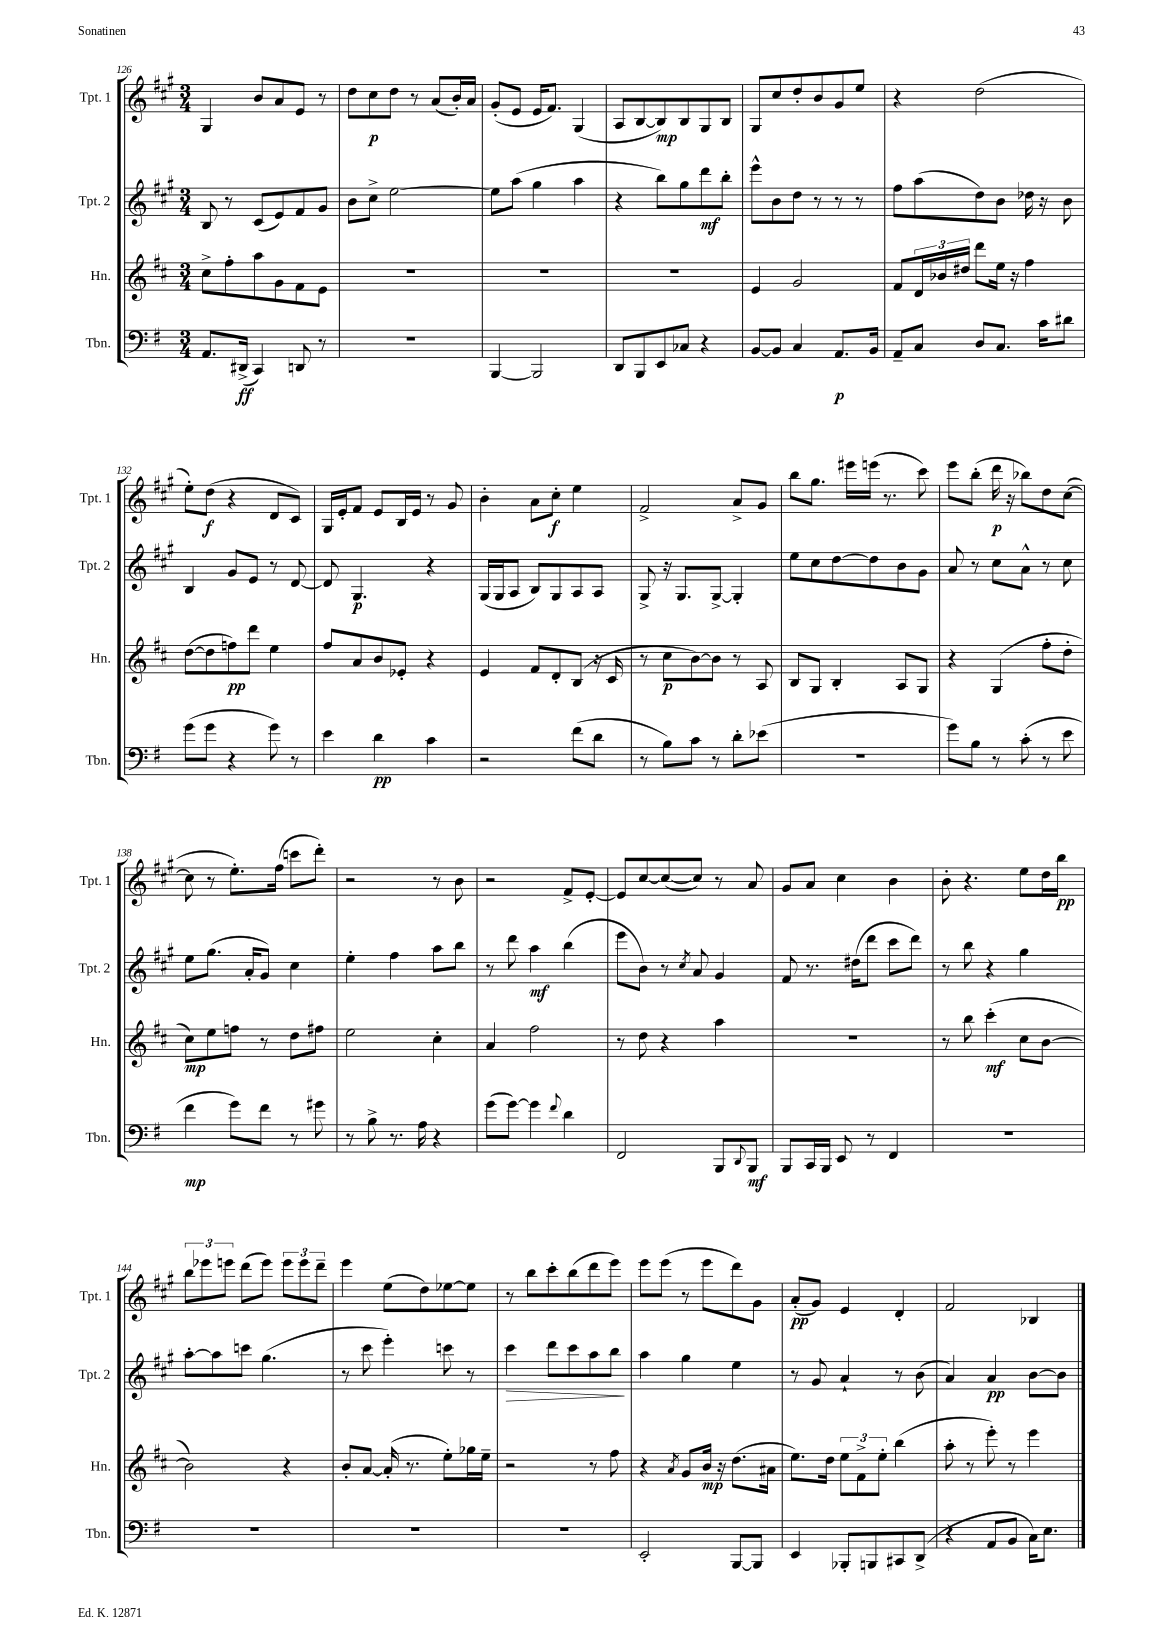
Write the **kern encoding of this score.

**kern	**kern	**kern	**kern
*staff4	*staff3	*staff2	*staff1
*clefF4	*clefG2	*clefG2	*clefG2
*k[f#]	*k[f#c#]	*k[f#c#g#]	*k[f#c#g#]
*M3/4	*M3/4	*M3/4	*M3/4
8.AA/L	8cc#^\L	8B/	4G#/
.	8ff#'\	8r	.
(16DD#^/Jk	.	.	.
4CC/)	8aa\	(8c#/L	8b/L
.	8g\	8e/)	8a/
8DD/	8f#\	8f#/	8e/J
8r	8e\J	8g#/J	8r
=	=	=	=
2.r	2.r	8b\L	8dd\L
.	.	8cc#^\J	8cc#\
.	.	[2ee\	8dd\J
.	.	.	8r
.	.	.	(8a/L
.	.	.	16b'/L)
.	.	.	16a/JJ
=	=	=	=
[4BBB/	2.r	8ee\]L	(8g#'/L
.	.	(8aa\J	8e/J
2BBB/]	.	4gg#\	16e/LK
.	.	.	8.f#/J)
.	.	4aa\	(4G#/
=	=	=	=
8DD/L	2.r	4r	8A/L
8BBB/	.	.	[8B/
8EE/	.	8bb\L)	8B/])
8C-/J	.	8gg#\	8B/
4r	.	8ddd\	8G#/
.	.	8bb'\J	8B/J
=	=	=	=
[8BB/L	4e/	8eee^^\L	8G#/L
8BB/]J	.	8b\	8cc#/
4C/	2g/	8dd\J	8dd'/
.	.	8r	8b/
8.AA/L	.	8r	8g#/
.	.	8r	8ee/J
16BB/Jk	.	.	.
=	=	=	=
8AA~/L	8f#/L	8ff#\L	4r
8C/J	24d/L	(8aa\	.
.	24b-/	.	.
.	24dd#/JJ	.	.
8D/L	8ddd\L	8dd\)	(2dd\
8.C/J	16ee\Jk	8b\J	.
.	16r	.	.
.	4ff#\	16dd-\	.
16c\LK	.	16r	.
8d#\J	.	8b\	.
=	=	=	=
(8g\L	([8dd\L	4B/	8ee'\L)
8g\J	8dd\]	.	(8dd\J
4r	8ff\)	8g#/L	4r
.	8ddd\J	8e/J	.
8g\)	4ee\	8r	8d/L
8r	.	[8d/	8c#/J)
=	=	=	=
4e\	8ff#/L	8d/]	16G#/LL
.	.	.	16e'/J
.	8a/	4.G#/	8f#/J
4d\	8b/	.	8e/L
.	8e-'/J	.	16B/L
.	.	.	16e/JJ
4c\	4r	4r	8r
.	.	.	8g#/
=	=	=	=
2r	4e/	(16G#/LL	4b'\
.	.	16G#/J	.
.	.	8A/J	.
.	8f#/L	8B/L)	8a\L
.	8d'/	8G#/	8cc#'\J
(8f#\L	(8B/J	8A/	4ee\
8d\J	16r	8A/J	.
.	16c#/	.	.
=	=	=	=
8r	8r	8G#^/	2f#^/
8B\L)	8cc#\L	16r	.
.	.	8.G#/L	.
8c\J	[8b\)	.	.
8r	8b\]J	[8G#^/J	.
8d'\L	8r	4G#'/]	8a^/L
(8e-\J	8A/	.	8g#/J
=	=	=	=
2.r	8B/L	8ee\L	8bb\L
.	8G/J	8cc#\	8.gg#\J
.	4B'/	[8dd\	.
.	.	.	16eee#\LL
.	.	8dd\]	(16eee\JJ
.	.	.	8.r
.	8A/L	8b\	.
.	8G/J	8g#\J	8ccc#\)
=	=	=	=
8g\L)	4r	8a/	8eee\L
8B\J	.	8r	(8bb'\J
8r	(4G/	8cc#\L	16ddd\
.	.	.	16r
(8c'\	.	8a^^\J	8bb-\L)
8r	8ff#'\L	8r	8dd\
8e\	8dd'\J	8cc#\	([8cc#\J
=	=	=	=
4f#\	8cc#\L)	8ee\L	8cc#\]
.	8ee\	(8.gg#\J	8r
8g\L)	8ff\J	.	8.ee'\L)
.	.	16a'/LK	.
8f#\J	8r	8g#/J)	.
.	.	.	(16ff#\Jk
8r	8dd\L	4cc#\	8ccc\L
8g#\	8ff#\J	.	8ddd'\J)
=	=	=	=
8r	2ee\	4ee'\	2r
8B^\	.	.	.
8.r	.	4ff#\	.
16A\	.	.	.
4r	4cc#'\	8aa\L	8r
.	.	8bb\J	8b\
=	=	=	=
(8g\L	4a/	8r	2r
[8g\J)	.	8ddd\	.
4g\]	2ff#\	4aa\	.
8qqf#/	.	.	.
4d\	.	(4bb\	8f#^/L
.	.	.	[8e'/J
=	=	=	=
2FF#/	8r	8eee\L	8e/]L
.	8dd\	8b\J)	[8cc#/
.	4r	8r	(8cc#/_
.	.	8qcc#/	.
.	.	8a/	8cc#/]J)
8BBB/L	4aa\	4g#/	8r
8qqDD/	.	.	.
8BBB/J	.	.	8a/
=	=	=	=
8BBB/L	2.r	8f#/	8g#/L
16CC/L	.	8.r	8a/J
16BBB/JJ	.	.	.
8EE/	.	.	4cc#\
.	.	(16dd#\LK	.
8r	.	8ddd\J	.
4FF#/	.	8ccc#\L	4b\
.	.	8ddd\J)	.
=	=	=	=
2.r	8r	8r	8b'\
.	8bb\	8bb\	4.r
.	(4ccc#'\	4r	.
.	8cc#\L	4gg#\	8ee\L
.	[8b\J	.	16dd\L
.	.	.	16bb\JJ
=	=	=	=
2.r	2b\])	[8aa'\L	12bb\L
.	.	.	12eee-\
.	.	8aa\]	.
.	.	.	12eee\J
.	.	8ccc\J	(8ddd\L
.	.	(4.gg#\	8eee\J)
.	4r	.	12eee\L
.	.	.	12eee\
.	.	.	12ddd~\J
=	=	=	=
2.r	8b'/L	8r	4eee\
.	[8a/J	8ccc#\	.
.	(16a'/]	4eee'\)	(8ee\L
.	8.r	.	.
.	.	.	8dd\)
.	8ee'\L)	8ccc\	[8ee-\
.	16gg-\L	8r	8ee-\]J
.	16ee~\JJ	.	.
=	=	=	=
2.r	2r	4ccc#\	8r
.	.	.	8bb\L
.	.	8ddd\L	8ccc#'\
.	.	8ccc#\	(8bb\
.	8r	8aa\	8ddd\
.	8ff#\	8bb\J	8eee\J)
=	=	=	=
2EE'/	4r	4aa\	8eee\L
.	.	.	(8eee\J
.	8qa/	.	.
.	8g/L	4gg#\	8r
.	16b/Jk	.	8eee\L
.	16r	.	.
[8BBB/L	(8.dd\L	4ee\	8ddd\)
8BBB/]J	.	.	8g#\J
.	16a#\Jk	.	.
=	=	=	=
4EE/	8.ee\L)	8r	(8a'/L
.	.	8g#/	8g#/J)
.	16dd\Jk	.	.
8BBB-'/L	12ee\L	4a`/	4e/
.	12f#^\	.	.
8BBB/	.	.	.
.	12ee'\J	.	.
8CC#/	(4bb\	8r	4d'/
(8DD^/J	.	(8b\	.
=	=	=	=
4r	8aa'\	4a/)	2f#/
.	8r	.	.
8AA/L	8eee'\)	4a/	.
8BB/J	8r	.	.
16C\LK)	4eee\	[8b\L	4B-/
8.E\J	.	.	.
.	.	8b\]J	.
==	==	==	==
*-	*-	*-	*-
